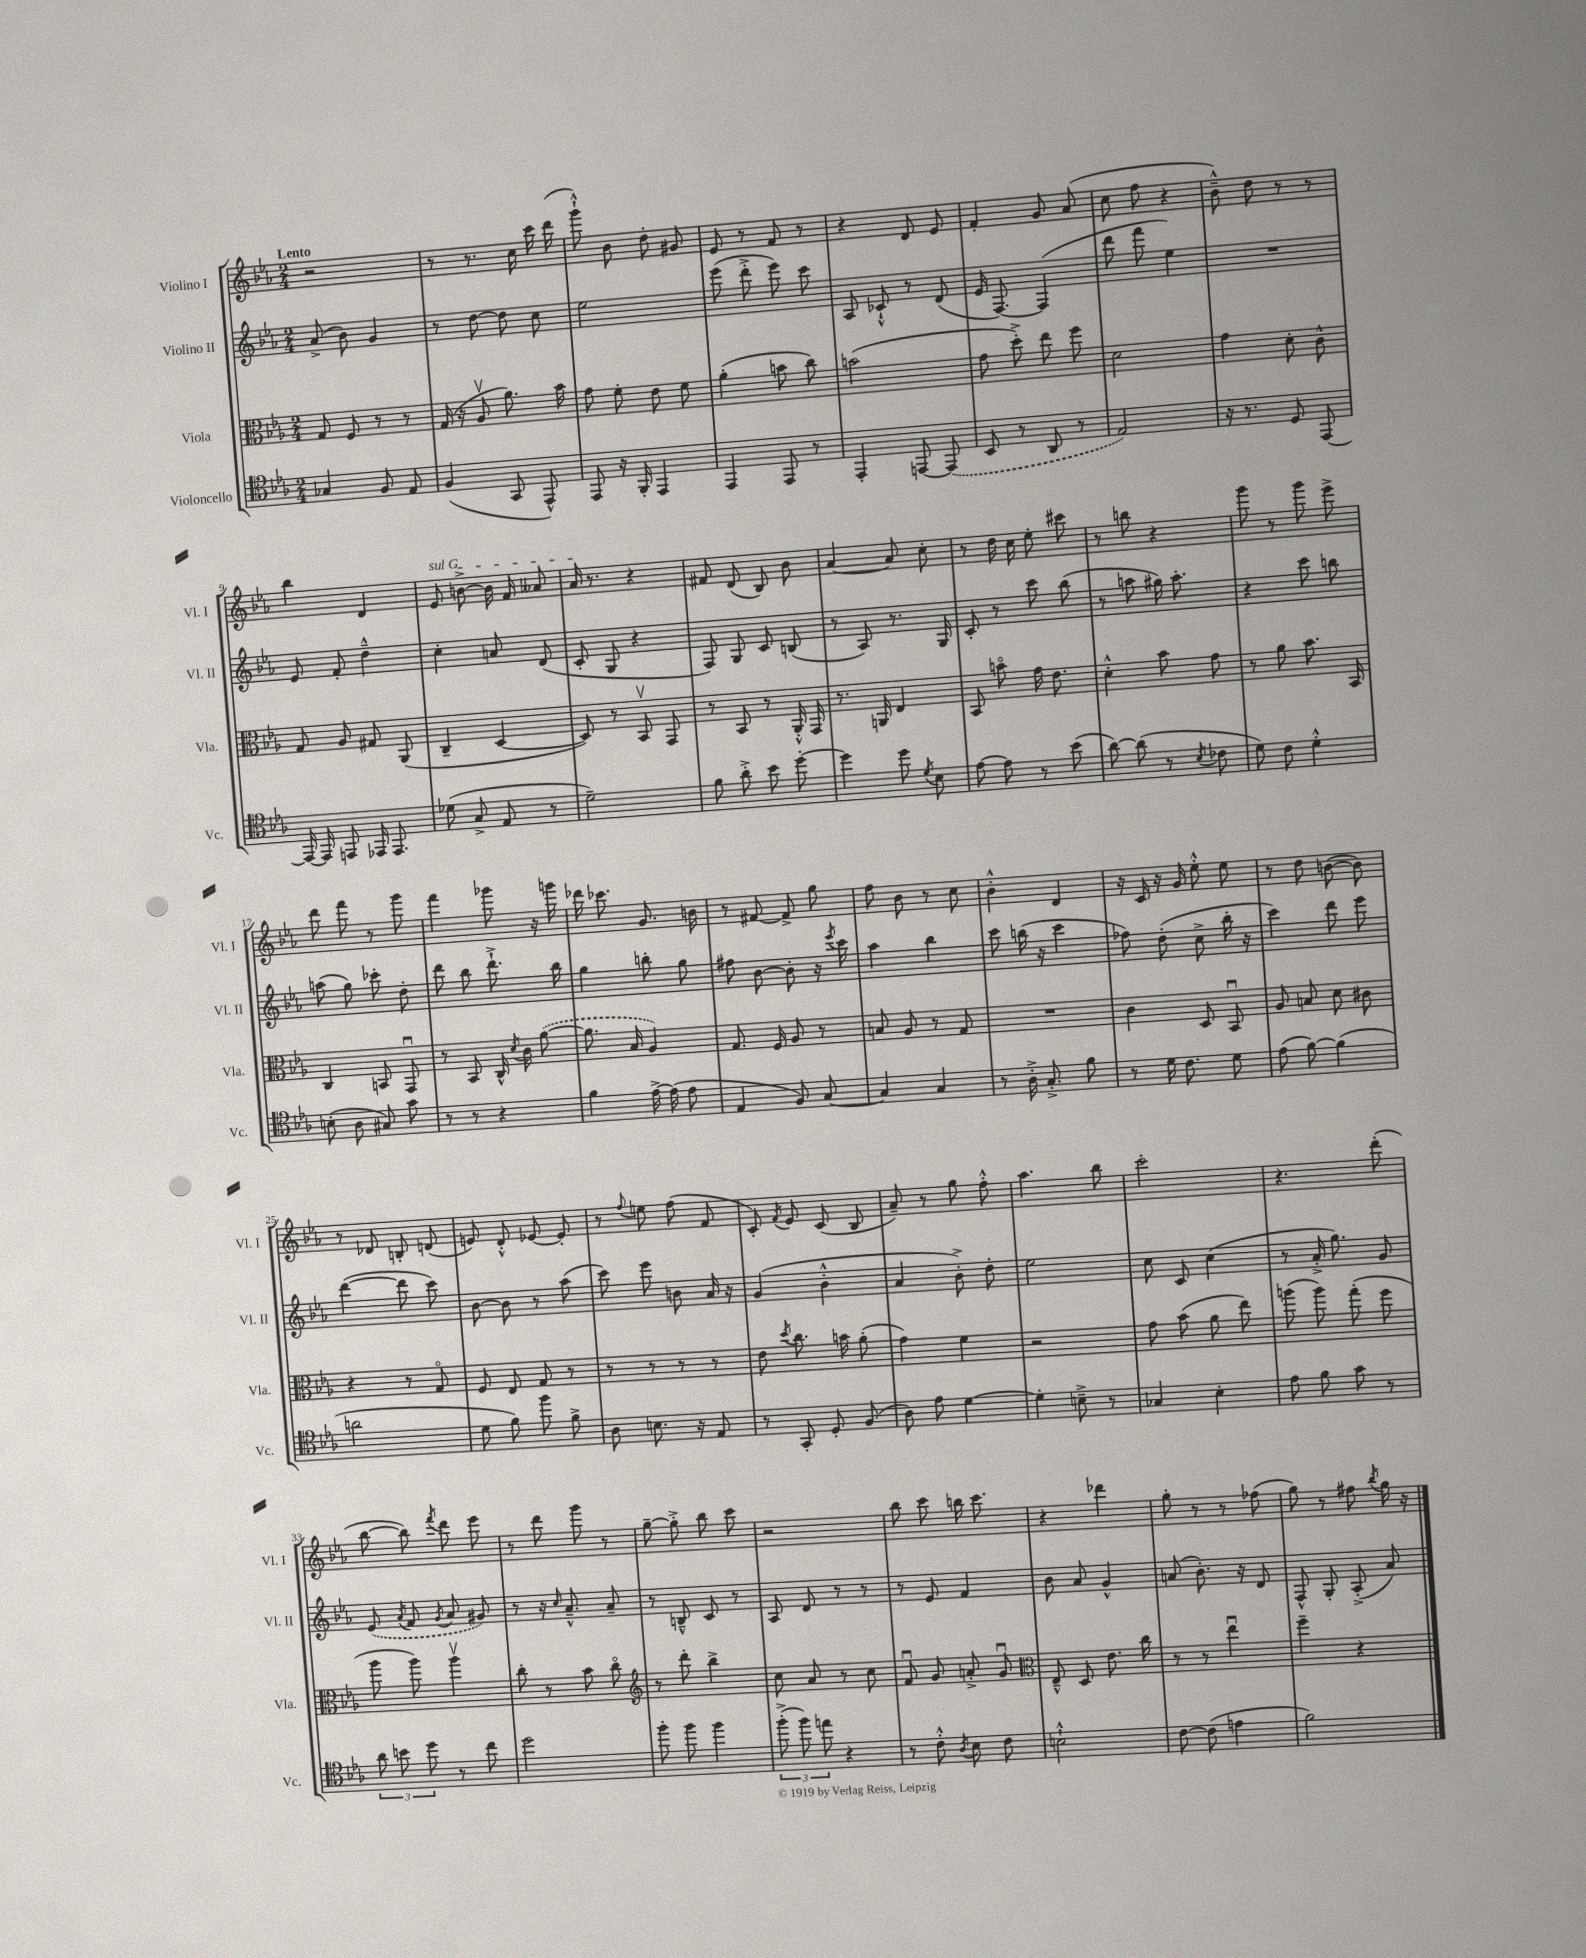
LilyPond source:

<<
\new StaffGroup <<
\new Staff = "s0" \with { instrumentName = "Violino I" shortInstrumentName = "Vl. I" } {
    \clef treble \key ees \major \numericTimeSignature \time 2/4 \tempo "Lento"
    \autoBeamOff r2 |
    r8 r8. c''16 c'''16 d'''16( |
    g'''8-!-^) bes'8 d''8-. gis'8 |
    ees'8 r8 f'8 r8 |
    r4 d'8 ees'8 |
    f'4-. g'8 aes'8( |
    c''8 f''8 r4 |
    bes'8---^) d''8 r8 r8 |
    bes''4 d'4 |
    \once \override TextSpanner.bound-details.left.text = \markup { \italic "sul G" } ees'8\startTextSpan b'8~-> b'16 f'16 aeses'8 |
    aes'16\stopTextSpan r8. r4 |
    fis'8 d'8( bes8) bes'8 |
    aes'4~ aes'8 c''8-. |
    r8 d''16 c''16 ees''8-. cis'''8 |
    r8 b''8 r4 |
    g'''8 r8 g'''8 ees'''8-> |
    d'''8 f'''8 r8 g'''8 |
    f'''4 ges'''8 r16 g'''16 |
    des'''16 ces'''8. g'8. b'16 |
    r8 fis'8~ fis'8-> g''8 |
    f''8 bes'8 r8 c''8 |
    bes'4-.-^ d'4 |
    r16 c'16 r16 g'16 ees''8-.-^ ees''8 |
    r8 d''8 b'8~( b'8) |
    r8 des'8 b8-. d'8( |
    e'8) d'8-.-^ ees'8~ ees'8-. |
    r8 \appoggiatura { f''8 } e''8 f''8( f'8 |
    c'8-.) \acciaccatura { f'8 } ees'8 c'8( bes8 |
    aes'8--) r8 g''8 f''8-.-^ |
    aes''4. bes''8 |
    c'''2-. |
    r4. d'''8-.( |
    bes''8~ bes''8) \acciaccatura { f'''8 } d'''8 ees'''8 |
    r8 d'''8 g'''8 r8 |
    g''8~-- g''8-.-> bes''8 c'''8 |
    r2 |
    bes''8 c'''8 b''16 c'''8. |
    r4 des'''4 |
    g''8-. r8 r8 fes''8( |
    g''8) r8 fis''8 \acciaccatura { bes''8 } g''16 r16 \bar "|." |
}
\new Staff = "s1" \with { instrumentName = "Violino II" shortInstrumentName = "Vl. II" } {
    \clef treble \key ees \major \numericTimeSignature \time 2/4
    \autoBeamOff aes'8->( bes'8) g'4 |
    r8 d''8~ d''8 c''8 |
    ees''2 |
    ees'''8( d'''8-.-> ees'''8) c'''8 |
    aes8 ces'8-!-^ r8 d'8( |
    ees'16 f8.~) f4( |
    d'''8 f'''8 ees''4) |
    R2 |
    ees'8 f'8-. d''4---^ |
    c''4-. a'8 d'8( |
    c'8-. g8 r4 |
    f8) g8 c'8 b8( |
    r8 aes8) r8. g16 |
    c'8-. r8 c'''8 bes''8( |
    r8 a''8 gis''16) a''8.-. |
    r4 c'''8 b''8 |
    a''8( g''8) ces'''8-. d''8-. |
    d'''8 bes''8 d'''8.-!-> bes''16 |
    g''4 b''8-. g''8 |
    fis''8 bes'8~ bes'8-. r16 \acciaccatura { ees'''8 } c'''16 |
    aes''4 bes''4 |
    c'''8 b''16( r16 c'''4 |
    fes''8) d''8-.( c''8-> bes''16-. r16 |
    c'''4) d'''8 ees'''8 |
    d'''4~( d'''8 c'''8) |
    bes'8~ bes'8 r8 aes''8( |
    c'''8) ees'''8 b'8 aes'16 r16 |
    g'4( bes'4-.-^ |
    aes'4 bes'8-.->) d''8-. |
    ees''2 |
    c''8 c'8 c''4( |
    r8 aes'16-.-> g''8.) g'8 |
    \once \slurDashed ees'8( \acciaccatura { aes'8 } f'8 \acciaccatura { g'8 } aes'8 gis'8) |
    r8 r16 \grace { c''16 } aes'8.---^ aes'8-- |
    r8 b8---^ c'8 r8 |
    aes8 d'8 r8 r8 |
    r8 ees'8 f'4 |
    bes'8 aes'8 g'4-^ |
    a'8( bes'8.-.) r16 d'8 |
    f8-^ g8-. aes8-.->( aes'8) \bar "|." |
}
\new Staff = "s2" \with { instrumentName = "Viola" shortInstrumentName = "Vla." } {
    \clef alto \key ees \major \numericTimeSignature \time 2/4
    \autoBeamOff g8 f8 r8 r8 |
    g16( r16 aes8\upbow aes'8.) bes'16 |
    g'8 f'8-. ees'8 f'8 |
    aes'4-.( b'8 c''8) |
    b'2( |
    g'8 d''8-.->) ees''8 f''8 |
    d'2 |
    g'4 d'8-. c'8-^ |
    g8 aes8 gis8 aes,8( |
    c4-- d4~ |
    d8) r8 bes,8\upbow g,8 |
    r8 bes,8 r8 aes,16-.-^ g,16 |
    r8. a,16 ees4 |
    bes,8 b'8\flageolet g'16 ees'8. |
    d'4-.-^ bes'8 g'8 |
    r8 aes'8 bes'8. bes,16 |
    c4 b,8 g,8\downbow |
    r8 bes,8 c16-^ \acciaccatura { d'8 } c'16 \once \slurDashed aes'8~( |
    aes'8. bes16 aes4) |
    g8. f16 aes8 r8 |
    b8 aes8 r8 g8 |
    R2 |
    c'4 d8 bes,8\downbow |
    aes8 b8 d'8 cis'8 |
    r4 r8 g8\flageolet |
    f8 ees8 g8 r8 |
    r8 r8 r8 r8 |
    ees'8 \acciaccatura { d''8 } c''8. b'16 aes'8-.( |
    g'4) f'4 |
    r2 |
    g'8 bes'8( aes'8 ees''8) |
    a''8( a''8) g''8-.( f''8 |
    aes''8 aes''8) aes''4\upbow |
    c''8-. r8 bes'8 c''8\flageolet |
    \clef treble r8 d'''8-. bes''4-> |
    c''8 aes'8 r8 c''8 |
    f'8\downbow g'8 a'8-.-> g'8\downbow |
    \clef alto ees8---^ d8 ees'8. c''16 |
    r8 r8 ees''4\downbow |
    f''4-- r4 \bar "|." |
}
\new Staff = "s3" \with { instrumentName = "Violoncello" shortInstrumentName = "Vc." } {
    \clef tenor \key ees \major \numericTimeSignature \time 2/4
    \autoBeamOff ges4 f8 ees8 |
    f4( g,8 ees,8-^) |
    ees,8 r16 f,16-. ees,4 |
    ees,4 ees,8 r8 |
    ees,4-. e,8~ \once \slurDashed e,8( |
    bes,8 r8 aes,8 r8 |
    ees2) |
    r16 r8. d8 ees,8~ |
    ees,16~ ees,16 e,8 ees,16 ees,8. |
    des'8( g8-> ees8 r8 |
    d'2--) |
    f'8 aes'8-.-> bes'8 d''8~-. |
    d''4 d''8 \acciaccatura { d'8 } bes8 |
    ees'8~ ees'8 r8 bes'8( |
    aes'8~) aes'8( r8 \acciaccatura { bes8 } ces'8 |
    d'8) c'8 d'4-.-^ |
    b8-.( aes8 gis8) g'8 |
    r8 r8 r4 |
    f'4 ees'16~-> ees'16( ees'8 |
    ees4 f8) g8~ |
    g4 g4 |
    r8 aes16-.-> g8.-.-> f'8 |
    r8 d'16 c'8. d'8 |
    ees'8( f'8~) f'4( |
    a'2 |
    d'8 f'8) f''8 f'8-> |
    aes8 b8. r16 ees8 |
    r8 g,8-. d8-. f8( |
    aes8) ees'8 d'4~ |
    d'4-. b8---> r8 |
    ges4 bes4-. |
    ees'8 f'8 g'8 r8 |
    \tuplet 3/2 { aes'8 b'8 d''8 } r8 c''8 |
    d''2 |
    f''8-. f''8 f''4 |
    \tuplet 3/2 { f''8-.->( f''8) e''8 } r4 |
    r8 c'8-.-^ \acciaccatura { aes8 } bes8 c'8 |
    b2-!-^ |
    c'8~ c'8( e'4 |
    f'2) \bar "|." |
}
>>
>>
